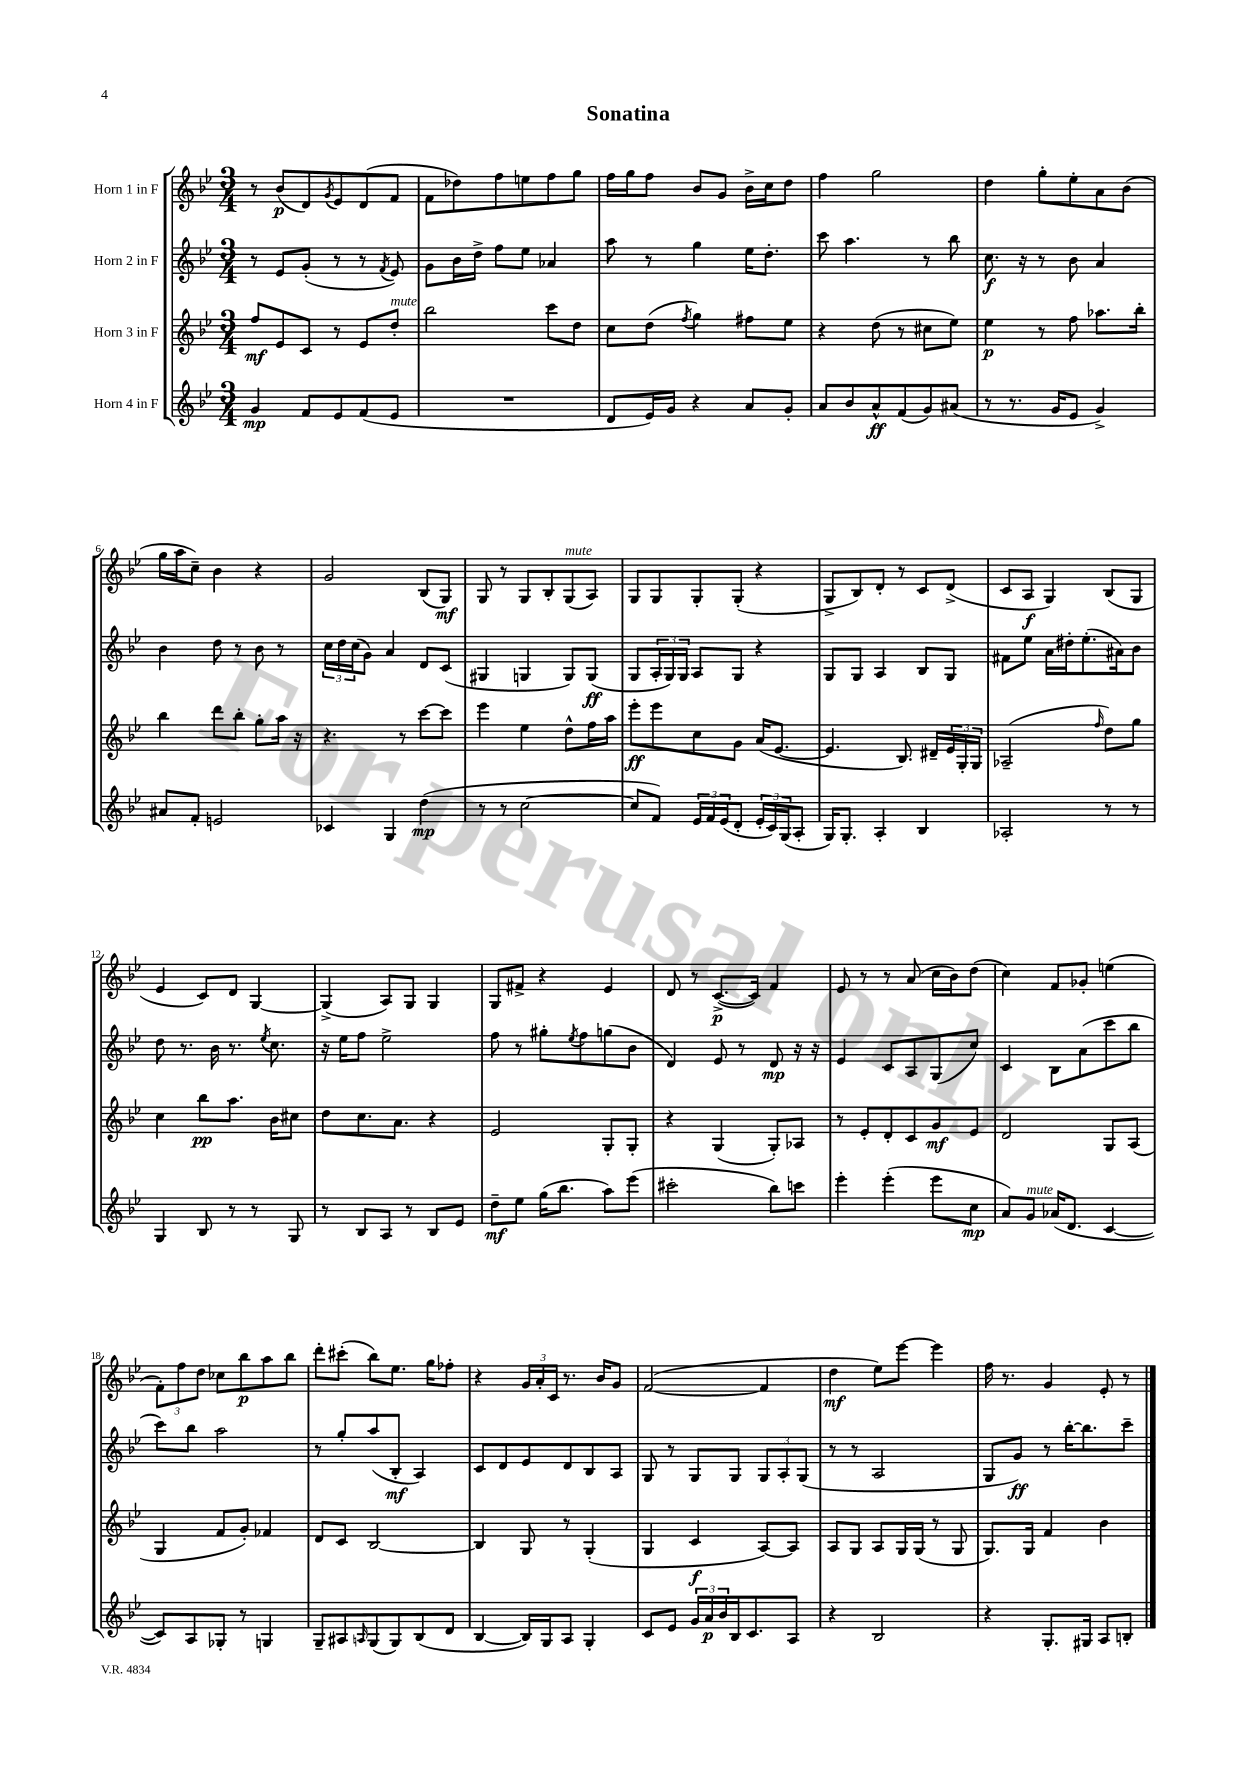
\header { title = "Sonatina" }
<<
\new StaffGroup <<
\new Staff = "s0" \with { instrumentName = "Horn 1 in F" } {
    \clef treble \key bes \major \numericTimeSignature \time 3/4
    r8 bes'8\p( d'8) \acciaccatura { g'8 } ees'8 d'8( f'8 |
    f'8 des''8) f''8 e''8 f''8 g''8 |
    f''16 g''16 f''8 bes'8 g'8 bes'16-> c''16 d''8 |
    f''4 g''2 |
    d''4 g''8-. ees''8-. a'8 bes'8( |
    g''16 a''16 c''8--) bes'4 r4 |
    g'2 bes8( g8\mf) |
    g8 r8 g8 bes8-. g8^\markup { \italic "mute" }( a8) |
    g8 g8 g8-. g8-.( r4 |
    g8-> bes8) d'8-. r8 c'8 d'8->( |
    c'8 a8\f g4) bes8( g8 |
    ees'4 c'8) d'8 g4~ |
    g4->( a8) g8 g4 |
    g8 fis'8-> r4 ees'4 |
    d'8 r8 c'8.~->\p( c'16) f'4 |
    ees'8 r8 r8 a'8( c''16 bes'16) d''8( |
    c''4) f'8 ges'8-. e''4( |
    \tuplet 3/2 { f'8-.) f''8 d''8 } ces''8 bes''8\p a''8 bes''8 |
    d'''8-. cis'''8-.( bes''8) ees''8. g''16 fes''8-. |
    r4 \tuplet 3/2 { g'16 a'16-. c'16 } r8. bes'16 g'8 |
    f'2~( f'4 |
    d''4\mf ees''8) ees'''8~ ees'''4 |
    f''16 r8. g'4 ees'8-. r8 \bar "|." |
}
\new Staff = "s1" \with { instrumentName = "Horn 2 in F" } {
    \clef treble \key bes \major \numericTimeSignature \time 3/4
    r8 ees'8 g'8-.( r8 r8 \acciaccatura { f'8 } ees'8) |
    g'8 bes'16 d''16-> f''8 ees''8 aes'4 |
    a''8 r8 g''4 ees''16 d''8.-. |
    c'''8 a''4. r8 bes''8 |
    c''8.\f r16 r8 bes'8 a'4 |
    bes'4 d''8 r8 bes'8 r8 |
    \tuplet 3/2 { c''16 d''16 c''16( } g'8) a'4 d'8 c'8( |
    gis4 g4 g8) g8\ff( |
    g8 \tuplet 3/2 { a16-. g16) g16 } a8 g8 r4 |
    g8 g8 a4 bes8 g8 |
    fis'8 ees''8 a'16 dis''16-. ees''8.-.( ais'16) bes'8 |
    d''8 r8. bes'16 r8. \acciaccatura { ees''8 } c''8. |
    r16 ees''16 f''8 ees''2-> |
    f''8 r8 gis''8-. \acciaccatura { ees''8 } f''8 g''8( bes'8 |
    d'4) ees'8 r8 d'8\mp r16 r16 |
    ees'4 c'8 a8 g8( c''8) |
    c'4 bes8 a'8( c'''8 bes''8 |
    c'''8) bes''8 a''2 |
    r8 g''8-. a''8( bes8-.\mf a4) |
    c'8 d'8 ees'8 d'8 bes8 a8 |
    g8 r8 g8 g8 \tuplet 3/2 { g8 a8-. g8( } |
    r8 r8 a2 |
    g8 g'8\ff) r8 bes''16~-. bes''8. c'''8-- \bar "|." |
}
\new Staff = "s2" \with { instrumentName = "Horn 3 in F" } {
    \clef treble \key bes \major \numericTimeSignature \time 3/4
    f''8\mf ees'8 c'8 r8 ees'8 d''8-.^\markup { \italic "mute" } |
    bes''2 c'''8 d''8 |
    c''8 d''8( \acciaccatura { f''8 } g''4) fis''8 ees''8 |
    r4 d''8( r8 cis''8 ees''8) |
    ees''4\p r8 f''8 aes''8. bes''16-. |
    bes''4 d'''8 bes''8-. g''8-. a''16 r16 |
    r4. r8 c'''8~ c'''8 |
    ees'''4 ees''4 d''8-^ f''16 a''16 |
    ees'''8-.\ff ees'''8 c''8 g'8 a'16( ees'8.~ |
    ees'4. bes8.) dis'16-- \tuplet 3/2 { ees'16 g16-. g16 } |
    aes2--( \grace { f''16 } d''8) g''8 |
    c''4 bes''8\pp a''8. bes'16 cis''8 |
    d''8 c''8. a'8. r4 |
    ees'2 g8-. g8-. |
    r4 g4( g8-.) aes8 |
    r8 ees'8-. d'8-. c'8 g'8\mf ees'8 |
    d'2 g8 a8( |
    g4 f'8 g'8-.) fes'4 |
    d'8 c'8 bes2~ |
    bes4 g8 r8 g4-.( |
    g4 c'4\f a8~) a8 |
    a8 g8 a8 g16 g16( r8 g8 |
    g8.) g16 f'4 bes'4 \bar "|." |
}
\new Staff = "s3" \with { instrumentName = "Horn 4 in F" } {
    \clef treble \key bes \major \numericTimeSignature \time 3/4
    g'4\mp f'8 ees'8 f'8( ees'8 |
    R2. |
    d'8 ees'16) g'16 r4 a'8 g'8-. |
    a'8 bes'8 a'8-^\ff f'8( g'8) ais'8( |
    r8 r8. g'16 ees'8 g'4->) |
    ais'8 f'8-. e'2 |
    ces'4 g4 d''4\mp( |
    r8 r8 c''2~ |
    c''8 f'8) \tuplet 3/2 { ees'16 f'16 ees'16( } d'8-. \tuplet 3/2 { ees'16-. c'16) g16( } a8-. |
    g16) g8.-. a4-. bes4 |
    aes2-. r8 r8 |
    g4 bes8 r8 r8 g8 |
    r8 bes8 a8 r8 bes8 ees'8 |
    d''8--\mf ees''8 g''16( bes''8. a''8) ees'''8( |
    cis'''2-. bes''8) c'''8 |
    ees'''4-. ees'''4-.( ees'''8 c''8\mp |
    a'8) g'8^\markup { \italic "mute" } aes'16( d'8. c'4~ |
    c'8) a8 ges8-. r8 g4 |
    g8-- ais8 \grace { a16 } g8( g8) bes8( d'8 |
    bes4~ bes16) g16 a8 g4-. |
    c'8 ees'8 \tuplet 3/2 { g'16 a'16\p bes'16 } bes16 c'8. a8 |
    r4 bes2 |
    r4 g8.-. gis16 a8 b8-. \bar "|." |
}
>>
>>
